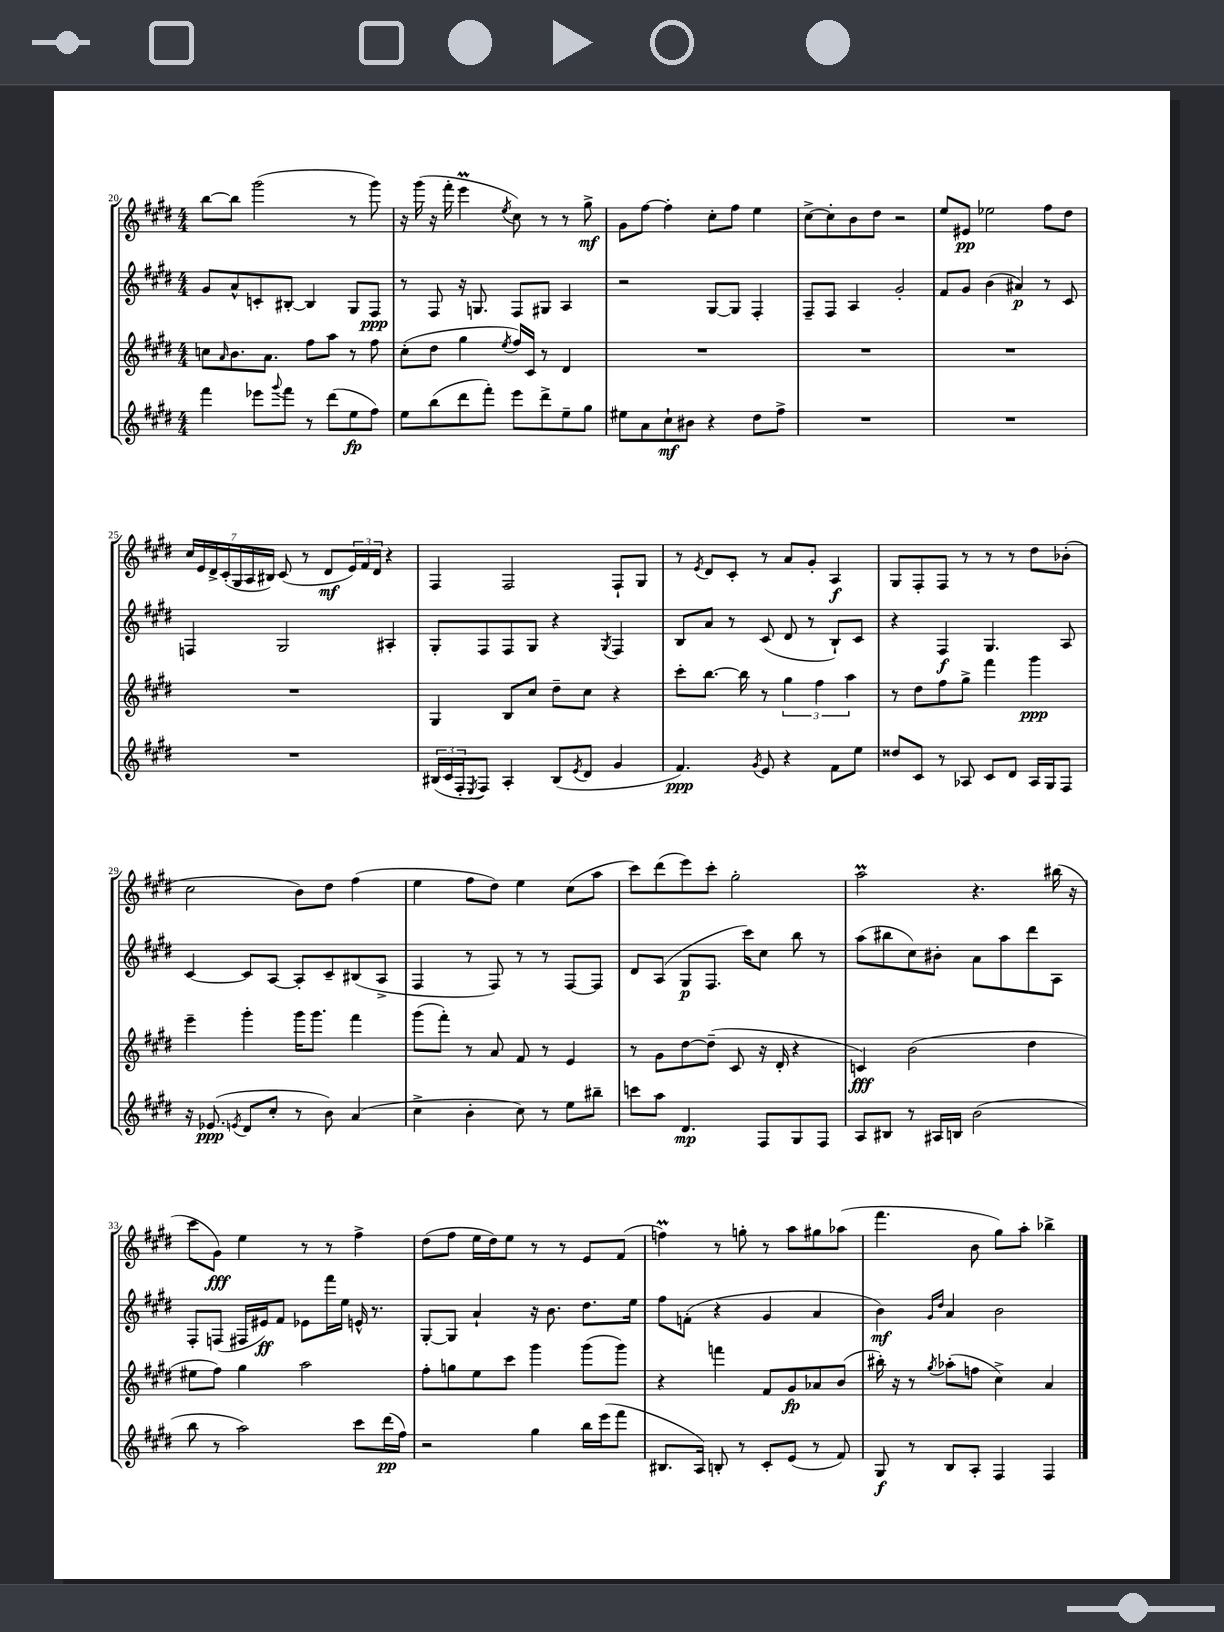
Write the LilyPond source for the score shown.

<<
\new StaffGroup <<
\new Staff = "s0" {
    \clef treble \key e \major \numericTimeSignature \time 4/4
    b''8~ b''8 gis'''2( r8 gis'''8) |
    r16 gis'''16( r16 fis'''16-. e'''4\prall \acciaccatura { e''8 } cis''8) r8 r8 gis''8->\mf |
    gis'8 fis''8~ fis''4-. cis''8-. fis''8 e''4 |
    cis''8~-> cis''8-. b'8 dis''8 r2 |
    e''8 eis'8\pp ees''2 fis''8 dis''8 |
    \tuplet 7/4 { cis''16 e'16 dis'16-> cis'16-.( gis16 a16 bis16) } cis'8( r8 dis'8\mf \tuplet 3/2 { e'16) fis'16 dis'16 } r4 |
    fis4 fis2 fis8-! gis8 |
    r8 \acciaccatura { e'8 } dis'8 cis'8-. r8 a'8 gis'8-. a4\f |
    gis8 fis8-. fis8 r8 r8 r8 dis''8 bes'8-.( |
    cis''2 b'8) dis''8 fis''4( |
    e''4 fis''8 dis''8) e''4 cis''8( a''8 |
    cis'''8) dis'''8( e'''8) cis'''8-. gis''2-. |
    a''2\prall r4. bis''16( r16 |
    cis'''8 gis'8\fff) e''4 r8 r8 fis''4-> |
    dis''8( fis''8 e''16 dis''16) e''8 r8 r8 e'8 fis'8( |
    f''4\prall) r8 g''8-. r8 a''8 gis''8 aes''8( |
    fis'''4. b'8 gis''8) a''8-. bes''4-> \bar "|." |
}
\new Staff = "s1" {
    \clef treble \key e \major \numericTimeSignature \time 4/4
    gis'8 a'8-^ c'8-. bis8~-. bis4 gis8 fis8\ppp |
    r8 fis8 r16 g8. fis8 gis8 a4 |
    r2 gis8~ gis8 fis4-. |
    fis8-- fis8 a4 gis'2-. |
    fis'8 gis'8 b'4( ais'4\p) r8 cis'8 |
    f4 gis2 ais4-. |
    gis8-. fis8 fis8 gis8 r4 \acciaccatura { gis8 } fis4 |
    b8 a'8 r8 cis'8( dis'8 r8 b8-!) cis'8 |
    r4 fis4\f gis4. a8 |
    cis'4~ cis'8 a8~ a8-. cis'8-- bis8( a8-> |
    fis4 r8 fis8) r8 r8 fis8~ fis8 |
    dis'8 a8( gis8\p fis8. cis'''16) cis''8 b''8 r8 |
    a''8( bis''8 cis''8) bis'8-. a'8 a''8 dis'''8 a8 |
    fis8-. f8( fis16 eis'16\ff) fis'8 ees'8 fis'''16 e''16 e'16-^ r8. |
    gis8~-. gis8 a'4-! r16 b'8. dis''8. e''16 |
    fis''8 f'8-.( r4 gis'4 a'4 |
    b'4\mf) \grace { gis'16 dis''16 } a'4 b'2 \bar "|." |
}
\new Staff = "s2" {
    \clef treble \key e \major \numericTimeSignature \time 4/4
    c''8 \grace { a'16 } b'8. a'8. fis''8 a''8 r8 fis''8 |
    cis''8-.( dis''8 gis''4 \acciaccatura { e''8 } fis''16) cis'16 r8 dis'4 |
    R1 |
    R1 |
    R1 |
    R1 |
    gis4 b8 cis''8 dis''8-- cis''8 r4 |
    cis'''8-. b''8.~ b''16 r8 \tuplet 3/2 { gis''4 fis''4 a''4 } |
    r8 dis''8 fis''8 gis''8-> fis'''4 gis'''4\ppp |
    e'''4-- gis'''4-. gis'''16 gis'''8. fis'''4 |
    gis'''8( fis'''8-.) r8 a'8 fis'8 r8 e'4 |
    r8 gis'8 dis''8~ dis''8--( cis'8 r16 dis'16-. r4 |
    c'4\fff) b'2( dis''4 |
    eis''8 fis''8) gis''4 a''2 |
    fis''8-. g''8 e''8 cis'''8 gis'''4 gis'''8( gis'''8) |
    r4 f'''4 fis'8 gis'8\fp aes'8 b'8( |
    bis''16-.) r16 r8 \acciaccatura { gis''8 } aes''8-.( f''8 cis''4->) a'4 \bar "|." |
}
\new Staff = "s3" {
    \clef treble \key e \major \numericTimeSignature \time 4/4
    fis'''4 ees'''8 \appoggiatura { gis'''8 } fis'''8 r8 dis'''8( e''8\fp fis''8) |
    e''8 b''8( dis'''8 fis'''8-.) e'''8 dis'''8-> e''8-- gis''8 |
    eis''8 a'8 cis''8-!\mf bis'8 r4 dis''8 fis''8-> |
    R1 |
    R1 |
    R1 |
    \tuplet 3/2 { bis16( cis'16 fis16-. } \acciaccatura { e8 } fis8) a4-. bis8( \acciaccatura { e'8 } dis'8 gis'4 |
    fis'4.\ppp) \acciaccatura { gis'8 } e'8 r4 fis'8 e''8 |
    disis''8 cis'8 r8 aes8 cis'8 dis'8 aes16 gis16 fis8 |
    r16 ees'8.\ppp( \acciaccatura { e'8 } dis'8 cis''8-. r8 b'8) a'4( |
    cis''4-> b'4-. cis''8) r8 e''8 bis''8-- |
    c'''8 a''8 dis'4.\mp fis8 gis8 fis8 |
    a8 bis8 r8 ais16 b16 b'2( |
    b''8 r8 a''2) cis'''8 dis'''16\pp( fis''16) |
    r2 gis''4 b''16 e'''16( fis'''8 |
    bis8. a16) b8-. r8 cis'8-. e'8( r8 fis'8) |
    gis8\f r8 b8 a8-. fis4 fis4 \bar "|." |
}
>>
>>
